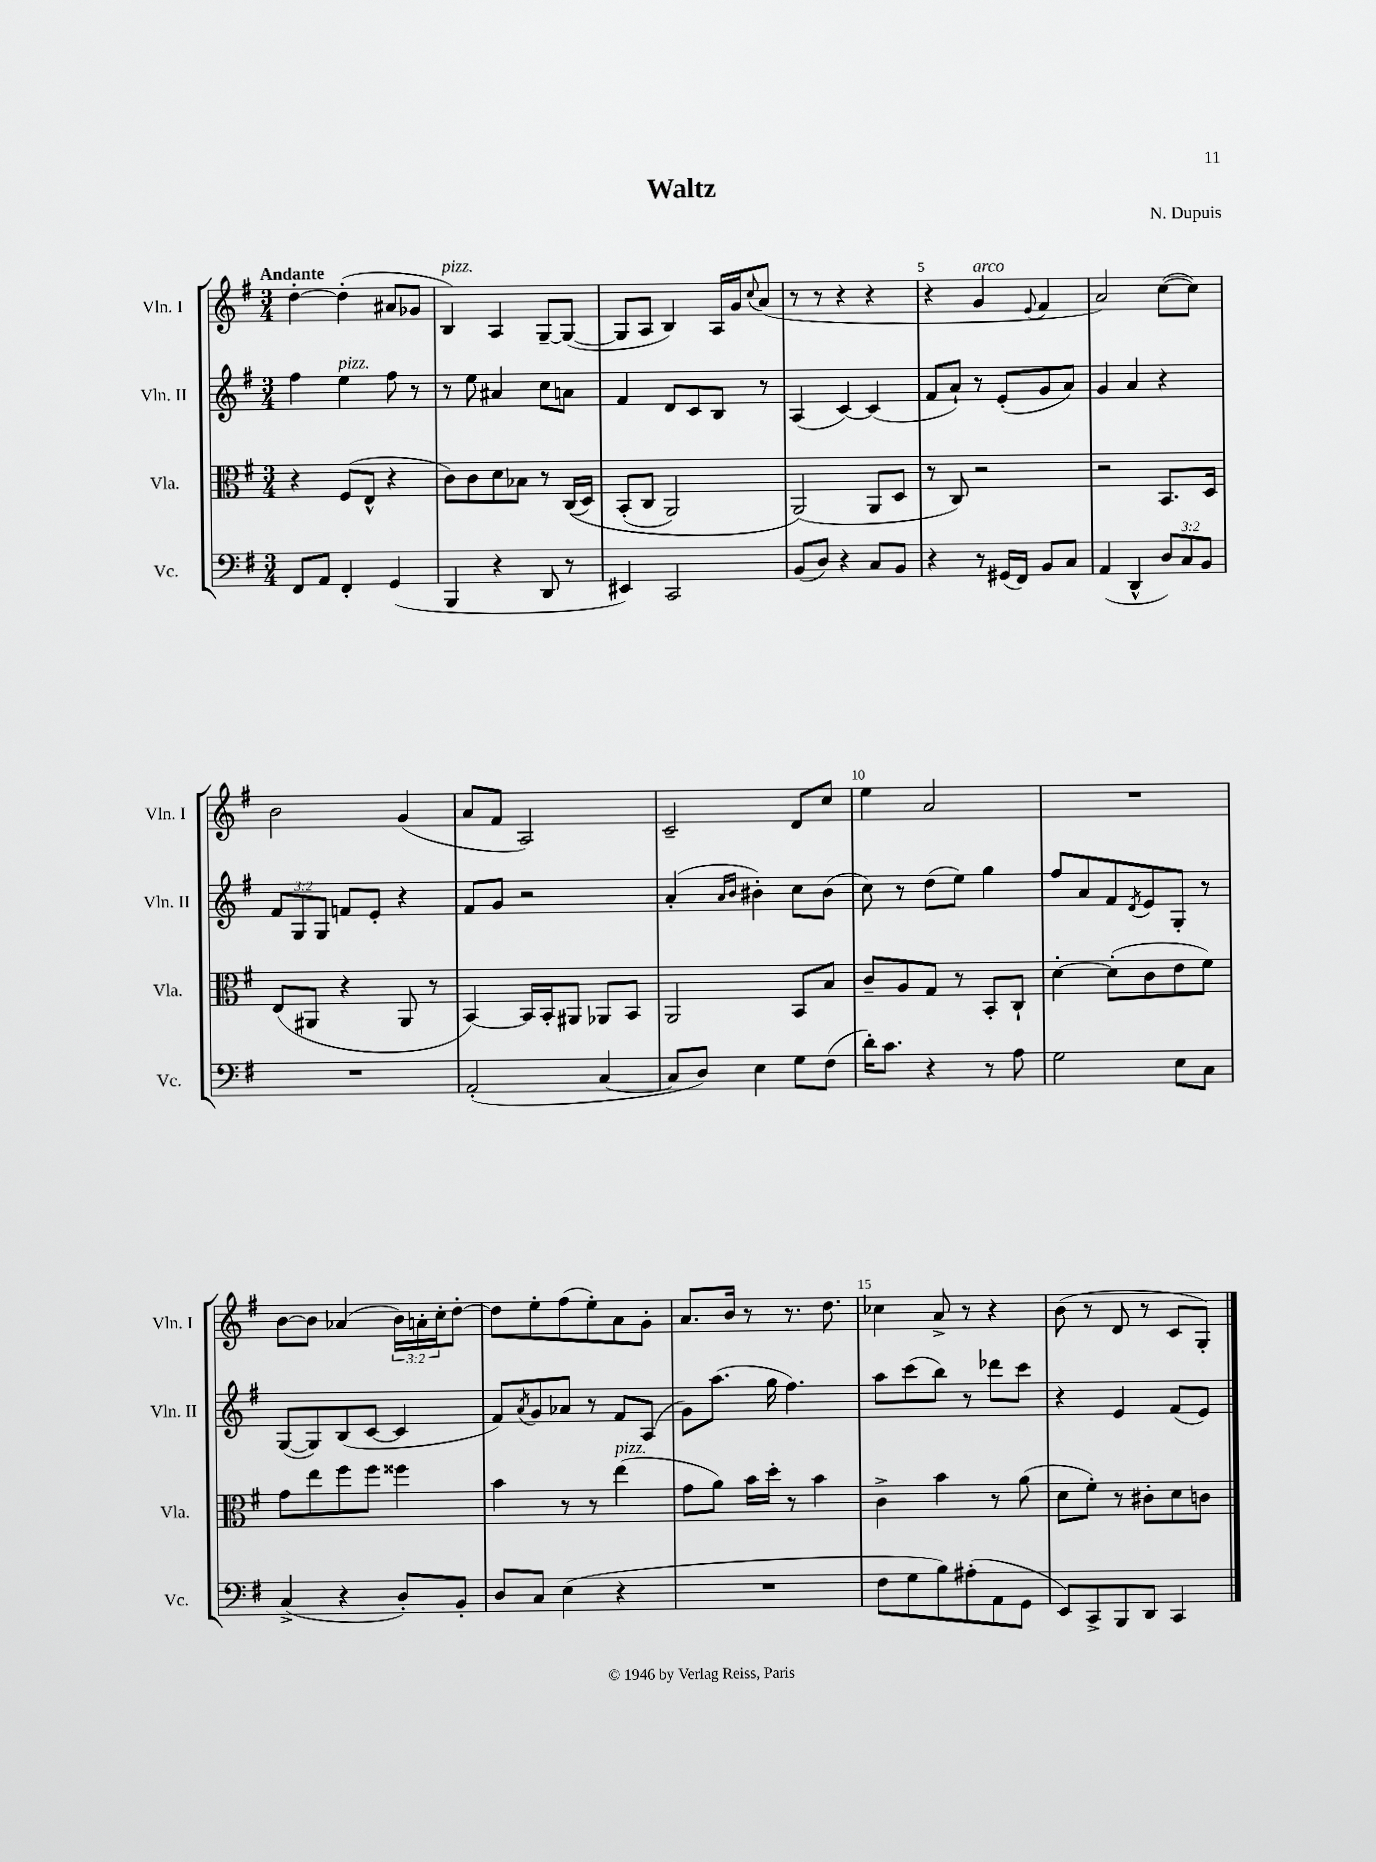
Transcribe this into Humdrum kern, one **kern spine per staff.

**kern	**kern	**kern	**kern
*part4	*part3	*part2	*part1
*staff4	*staff3	*staff2	*staff1
*I"Vc.	*I"Vla.	*I"Vln. II	*I"Vln. I
*I'Vc.	*I'Vla.	*I'Vln. II	*I'Vln. I
*clefF4	*clefC3	*clefG2	*clefG2
*k[f#]	*k[f#]	*k[f#]	*k[f#]
*M3/4	*M3/4	*M3/4	*M3/4
=1	=1	=1	=1
!	!	!	!LO:TX:a:B:t=Andante
8FF#/L	4r	4ff#\	[4dd'\
8AA/J	.	.	.
!	!	!LO:TX:a:i:t=pizz.	!
4FF#'/	(8F#/L	4ee\	(4dd'\]
.	8E^^/J	.	.
(4GG/	4r	8ff#\	8a#X/L
.	.	8r	8g-X/J
=2	=2	=2	=2
!	!	!	!LO:TX:a:i:t=pizz.
4BBB/	8c\L)	8r	4B/)
.	8c\	8ee\	.
4r	8d\	4a#X/	4A/
.	8B-X\J	.	.
8DD/	8r	8cc\L	[8G~/L
8r	((16C/LL	8an\J	(8G/J_
.	16D/JJ)	.	.
=3	=3	=3	=3
4EE#X/)	(8BB'/L	4f#/	8G/L]
.	8C/J	.	8A/J
2CC/	2AA/)	8d/L	4B/)
.	.	8c/	.
.	.	8B/J	16A/LL
.	.	.	16g/J
.	.	.	8qqcc/
.	.	8r	(8a/J
=4	=4	=4	=4
(8BB/L	(2AA/)	(4A/	8r
8D/J)	.	.	8r
4r	.	[4c/)	4r
8C/L	8AA/L	(4c/]	4r
8BB/J	8D/J	.	.
=5	=5	=5	=5
4r	8r	8f#/L	4r
.	8C/)	8a`/J)	.
!	!	!	!LO:TX:a:i:t=arco
8r	2r	8r	4g/
(16GG#X/LL	.	(8e'/L	.
16FF#/JJ)	.	.	.
.	.	.	8qqe/
8BB/L	.	8g/	4f#/
8C/J	.	8a/J)	.
=6	=6	=6	=6
(4AA/	2r	4g/	2a/)
4DD^^/	.	4a/	.
12D/L)	8.BB/L	4r	([8cc\L
12C/	.	.	.
.	.	.	8cc\J])
12BB/J	.	.	.
.	16D/Jk	.	.
!!LO:LB:g=z
=7	=7	=7	=7
2.r	(8E/L	12f#/L	2b\
.	.	12G/	.
.	8AA#X/J	.	.
.	.	12G/J	.
.	4r	8fn/L	.
.	.	8e'/J	.
.	8AA#/	4r	(4g/
.	8r	.	.
=8	=8	=8	=8
(2AA'/	[4BB/)	8f#/L	8a/L
.	.	8g/J	8f#/J
.	16BB/LL]	2r	2A/)
.	16BB'/J	.	.
.	8AA#X/J	.	.
[4C/	8AA-X/L	.	.
.	8BB/J	.	.
=9	=9	=9	=9
8C/L]	2AA/	(4a'/	2c~/
8D/J)	.	.	.
.	.	16qqa/LL	.
.	.	16qqb/JJ	.
4E\	.	4b#X'\)	.
8G\L	8BB/L	8cc\L	8d/L
(8F#\J	8B/J	(8b#\J	8cc/J
=10	=10	=10	=10
16d'\KL)	8c~/L	8cc\)	4ee\
8.c\J	.	.	.
.	8A/	8r	.
4r	8G/J	(8dd\L	2a/
.	8r	8ee\J)	.
8r	8BB'/L	4gg\	.
8A\	8C`/J	.	.
=11	=11	=11	=11
2G\	[4d'\	8ff#/L	2.r
.	.	8a/	.
.	(8d'\L]	8f#/	.
.	.	8qd/	.
.	8c\	8e/	.
8E\L	8e\	8G'/J	.
8C\J	8f#\J)	8r	.
!!LO:LB:g=z
=12	=12	=12	=12
(4C^/	8g\L	([8G/L	[8b\L
.	8ee\	8G/])	8b\J]
4r	8ff#\	(8B/	(4a-X/
.	8ff#\J	[8c/J	.
8D'/L)	4ff##X\	4c/]	24b\LL)
.	.	.	24an'\
.	.	.	24cc'\J
8BB'/J	.	.	[8dd'\J
=13	=13	=13	=13
8D/L	4b\	8f#/L)	8dd\L]
.	.	8qa/	.
8C/J	.	8g/	8ee'\
(4E\	8r	8a-X/J	(8ff#\
.	8r	8r	8ee'\)
!	!LO:TX:a:i:t=pizz.	!	!
4r	(4ee\	8f#/L	8a\
.	.	(8A/J	8g'\J
=14	=14	=14	=14
2.r	8g\L	8g\L)	8.a/L
.	8a\J)	(8.aa\J	.
.	.	.	16b/Jk
.	16b\LL	.	8r
.	16dd'\JJ	16gg\	.
.	8r	4.ff#\)	8.r
.	4b\	.	.
.	.	.	8.dd\
=15	=15	=15	=15
8F#\L	4c^\	8aa\L	4cc-X\
8G\	.	(8ccc\	.
8B\)	4b\	8bb\J)	8a^/
(8A#X'\	.	8r	8r
8AA\	8r	8ddd-X\L	4r
8GG\J	(8a\	8ccc\J	.
=16	=16	=16	=16
8EE/L)	8d\L	4r	(8b\
8CC^/	8f#'\J)	.	8r
8BBB/	8r	4e/	8d/
8DD/J	8c#X'\L	.	8r
4CC/	8d\	(8f#/L	8c/L
.	8cn\J	8e/J)	8G'/J)
==	==	==	==
*-	*-	*-	*-
